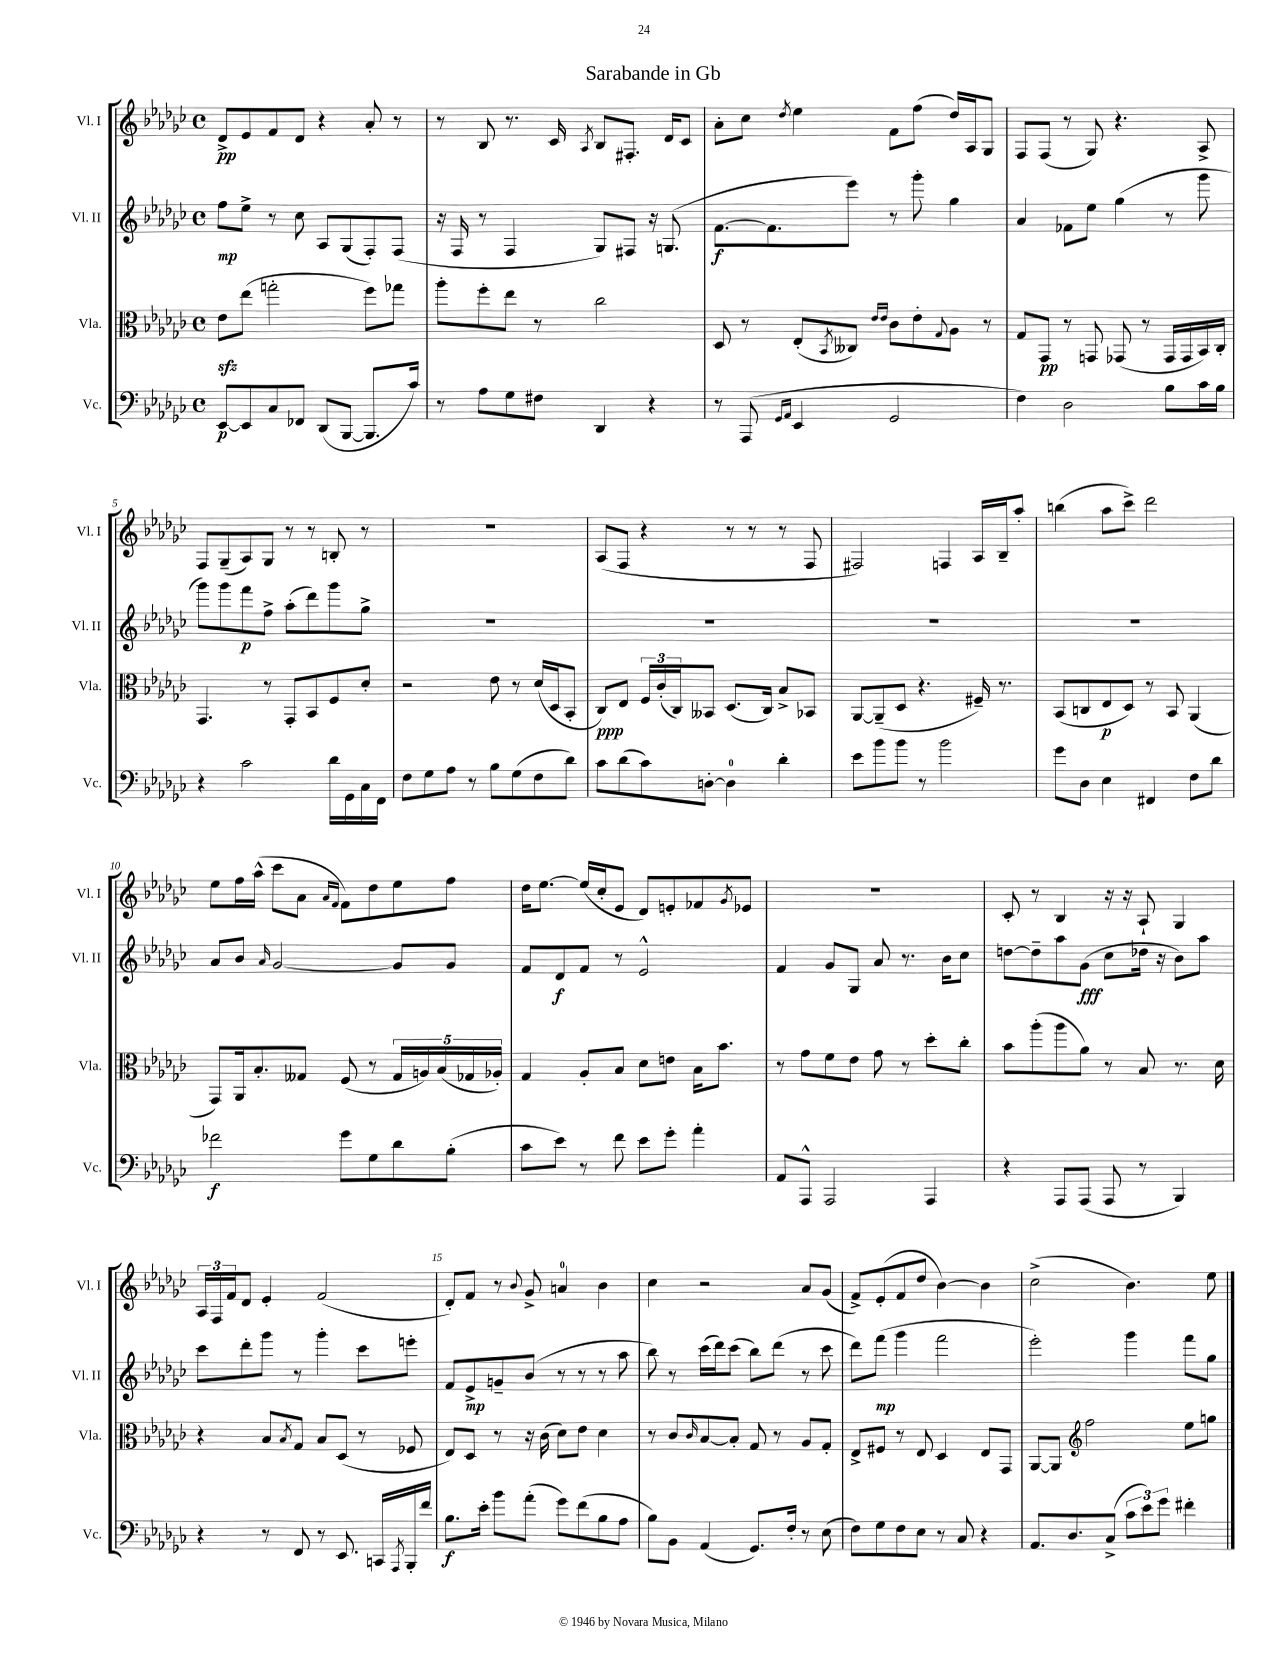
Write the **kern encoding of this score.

**kern	**kern	**kern	**kern
*staff4	*staff3	*staff2	*staff1
*clefF4	*clefC3	*clefG2	*clefG2
*k[b-e-a-d-g-c-]	*k[b-e-a-d-g-c-]	*k[b-e-a-d-g-c-]	*k[b-e-a-d-g-c-]
*M4/4	*M4/4	*M4/4	*M4/4
*met(c)	*met(c)	*met(c)	*met(c)
[8EE-/L	8e-\L	8ff\L	8d-^/L
8EE-/]	(8ee-\J	8ee-^\J	8e-/
8C-/	2gg'\	8r	8f/
8FF-/J	.	8cc-\	8d-/J
(8DD-/L	.	8A-/L	4r
[8BBB-/J	.	(8G-/	.
8.BBB-/]L	8ff\L)	8F'/)	8a-'/
.	8gg-\J	(8F/J	8r
16c-/Jk)	.	.	.
=	=	=	=
8r	8aa-'\L	16r	8r
.	.	16F/	.
8A-\L	8ff'\	8r	8B-/
8G-\	8ee-\J	4F/	8.r
8F#\J	8r	.	.
.	.	.	16c-/
.	.	.	8qA-/
4DD-/	2cc-\	8G-/L)	8B-/L
.	.	8F#/J	8.F#'/J
4r	.	16r	.
.	.	(8.G/	16d-/LK
.	.	.	8c-/J
=	=	=	=
8r	8D-/	[8.f\L	8a-'\L
(8AAA-/	8r	.	8cc-\J
.	.	8.f\]	.
16qqGG-/LL	.	.	.
16qqAA-/JJ	.	.	8qdd-/
4EE-/	(8E-'/L	.	4ee-\
.	8qBB-/	.	.
.	8C--/J)	8eee-\J)	.
.	16qqe-/LL	.	.
.	16qqe-/JJ	.	.
2GG-/	8c-\L	8r	8f\L
.	8e-'\	8ggg-'\	(8ff\J
.	8qqG-/	.	.
.	8A-\J	4gg-\	16dd-/LL)
.	.	.	16A-/J
.	8r	.	8G-/J
=	=	=	=
4F\)	8G-/L	4a-/	8F/L
.	8GG-/J	.	(8F/J
2D-\	8r	8f-\L	8r
.	8GG/	8ee-\J	8G-/)
.	(8GG-/	(4gg-\	4.r
.	8r	.	.
8B-\L	16GG-/LL	8r	.
.	16GG-/	.	.
16c-\L	16BB-/)	8ggg-\	8A-^/
16B-\JJ	16C-'/JJ	.	.
=	=	=	=
4r	4.GG-/	8ggg-\L)	8F/L
.	.	8ggg-\	(8G-~/
2c-\	.	8fff\	8A-/)
.	8r	8ff^\J	8G-/J
.	8GG-'/L	(8aa-'\L	8r
.	8BB-/	8ddd-\)	8r
16d-\LL	8F/	8ggg-\	8B'/
16GG-\	.	.	.
16C-\	8d-'/J	8gg-^\J	8r
16FF\JJ	.	.	.
=	=	=	=
8F\L	2r	1r	1r
8G-\	.	.	.
8A-\J	.	.	.
8r	.	.	.
8B-\L	8e-\	.	.
(8G-\	8r	.	.
8F\	(16d-/LL	.	.
.	16D-/J	.	.
8d-\J)	8BB-'/J	.	.
=	=	=	=
8c-\L	8C-/L)	1r	(8A-/L
(8d-\	8E-/J	.	8F/J
8c-\)	24F/LL	.	4r
.	(24c-'/	.	.
.	24C-/J)	.	.
[8D'\J	8BB--/J	.	.
4D\]	(8.D-/L	.	8r
.	.	.	8r
.	16C-/Jk)	.	.
4d-'\	8B-^/L	.	8r
.	8BB-/J	.	8F/
=	=	=	=
8e-\L	[8AA-/L	1r	2F#/)
8b-\	(8AA-~/]	.	.
8b-\J	8D-/J	.	.
8r	4.r	.	.
2b-\	.	.	4F/
.	16F#~/)	.	16A-/LL
.	8.r	.	16B-~/J
.	.	.	8aa-'/J
=	=	=	=
8g-\L	(8BB-/L	1r	(4bb\
8D-\J	8C/	.	.
4E-\	8E-/	.	8aa-\L
.	8D-/J)	.	8ccc-^\J)
4FF#/	8r	.	2ddd-\
.	8BB-/	.	.
8F\L	(4AA-/	.	.
8d-\J	.	.	.
=	=	=	=
2f-\	8GG-/L)	8a-/L	8ee-\L
.	16AA-/k	8b-/J	16ff\L
.	8.B-'/	.	(16aa-^^\JJ
.	.	16qqa-/	.
.	.	[2g-/	8ccc-\L
.	8G--/J	.	8a-\J
.	.	.	16qqa-/LL
.	.	.	16qqf/JJ
8g-\L	(8F/	.	8f\L)
8G-\	8r	.	8dd-\
8d-\	20G--/LL	8g-/]L	8ee-\
.	20A/)	.	.
.	(20B-/	.	.
(8B-'\J	.	8g-/J	8ff\J
.	20G-/	.	.
.	20A-'/JJ)	.	.
=	=	=	=
8c-\L	4G-/	8f/L	16dd-\LK
.	.	.	[8.ee-\J
8e-\J)	.	8d-/	.
8r	8A-'/L	8f/J	(16ee-/]LL
.	.	.	16cc-'/J
8f\	8B-/J	8r	8e-/J
8e-\L	8d-\L	2e-^^/	8d-/L)
8g-'\J	8e\J	.	8e'/
4a-'\	16B-\LK	.	8f-/
.	8.b-\J	.	.
.	.	.	8qg-/
.	.	.	8e-/J
=	=	=	=
8AA-/L	8r	4f/	1r
8AAA-^^/J	8g-\L	.	.
2AAA-/	8f\	8g-/L	.
.	8e-\J	8G-/J	.
.	8g-\	8a-/	.
.	8r	8.r	.
4AAA-/	8dd-'\L	.	.
.	.	16b-\LK	.
.	8cc-'\J	8cc-\J	.
=	=	=	=
4r	8b-\L	[8dd\L	8c-'/
.	(8aa-'\	8dd~\]	8r
8AAA-/L	8aa-\	8aa-\	4B-/
(8AAA-/J	8a-\J)	(8g-\J	.
8AAA-/	8r	8cc-\L	16r
.	.	.	16r
8r	8B-/	16dd-\Jk	8A-`/
.	.	16r	.
4BBB-/)	8.r	8b-\L)	4G-/
.	.	8aa-\J	.
.	16d-\	.	.
=	=	=	=
4r	4r	8ccc-\L	24A-/LL
.	.	.	24F/
.	.	.	24f/J
.	.	8ddd-'\	8d-/J
8r	8B-/L	8ggg-\J	4e-'/
.	8qB-/	.	.
8FF/	8G-/J	8r	.
8r	8B-/L	4ggg-'\	(2f/
8.EE-/	(8D-/J	.	.
.	8r	8ccc-\L	.
16CC/LL	.	.	.
8qAAA-/	.	.	.
16BBB-'/	8F-/	8eee'\J	.
16f/JJ	.	.	.
=	=	=	=
8.B-\L	8E-/L)	8f/L	8d-'/L)
.	8D-/J	8e-^/	8f/J
16e-'\Jk	.	.	.
8b-\L	8r	8g~/	8r
.	.	.	8qqb-/
(8a-'\J	16r	(8b-/J	8g-^/
.	(16c-\	.	.
8g-\L)	8d-\L)	8r	4a/
(8f\	8e-\J	8r	.
8B-\	4d-\	8r	4b-\
8A-\J	.	8aa-\	.
=	=	=	=
8B-\L)	8r	8bb-\)	4cc-\
8BB-\J	8c-/L	8r	.
.	16qqc-/	.	.
(4AA-/	[8B-/	(16ccc-\LL	2r
.	.	16ddd-\J)	.
.	8B-'/]J	(8ccc-\J	.
8.GG-/L)	8G-/	8bb-\L)	.
.	8r	(8ddd-\J	.
16F'/Jk	.	.	.
8r	8A-/L	8r	8a-/L
(8E-\	8G-'/J	8ccc-\	(8g-/J
=	=	=	=
8F\L)	8E-^/L	8ddd-\L)	8f^/L)
8G-\	8F#/J	(8fff\J	(8e-'/
8F\	8r	4ggg-\	8f/
8E-\J	8E-/	.	8dd-/J
8r	4D-/	2fff\	[4b-\)
8C-/	.	.	.
4r	8E-/L	.	4b-\]
.	8GG-/J	.	.
=	=	=	=
8.AA-/L	[8AA-/L	2eee-'\)	(2cc-^\
.	8AA-/]J	.	.
8.D-/	.	.	.
*	*clefG2	*	*
.	2ff\	.	.
(8C-^/J	.	.	.
12c-\L	.	4ggg-\	4.b-\)
12e-\)	.	.	.
12g-\J	.	.	.
4f#'\	8ee-\L	8fff\L	.
.	8gg\J	8gg-\J	8ee-\
==	==	==	==
*-	*-	*-	*-
